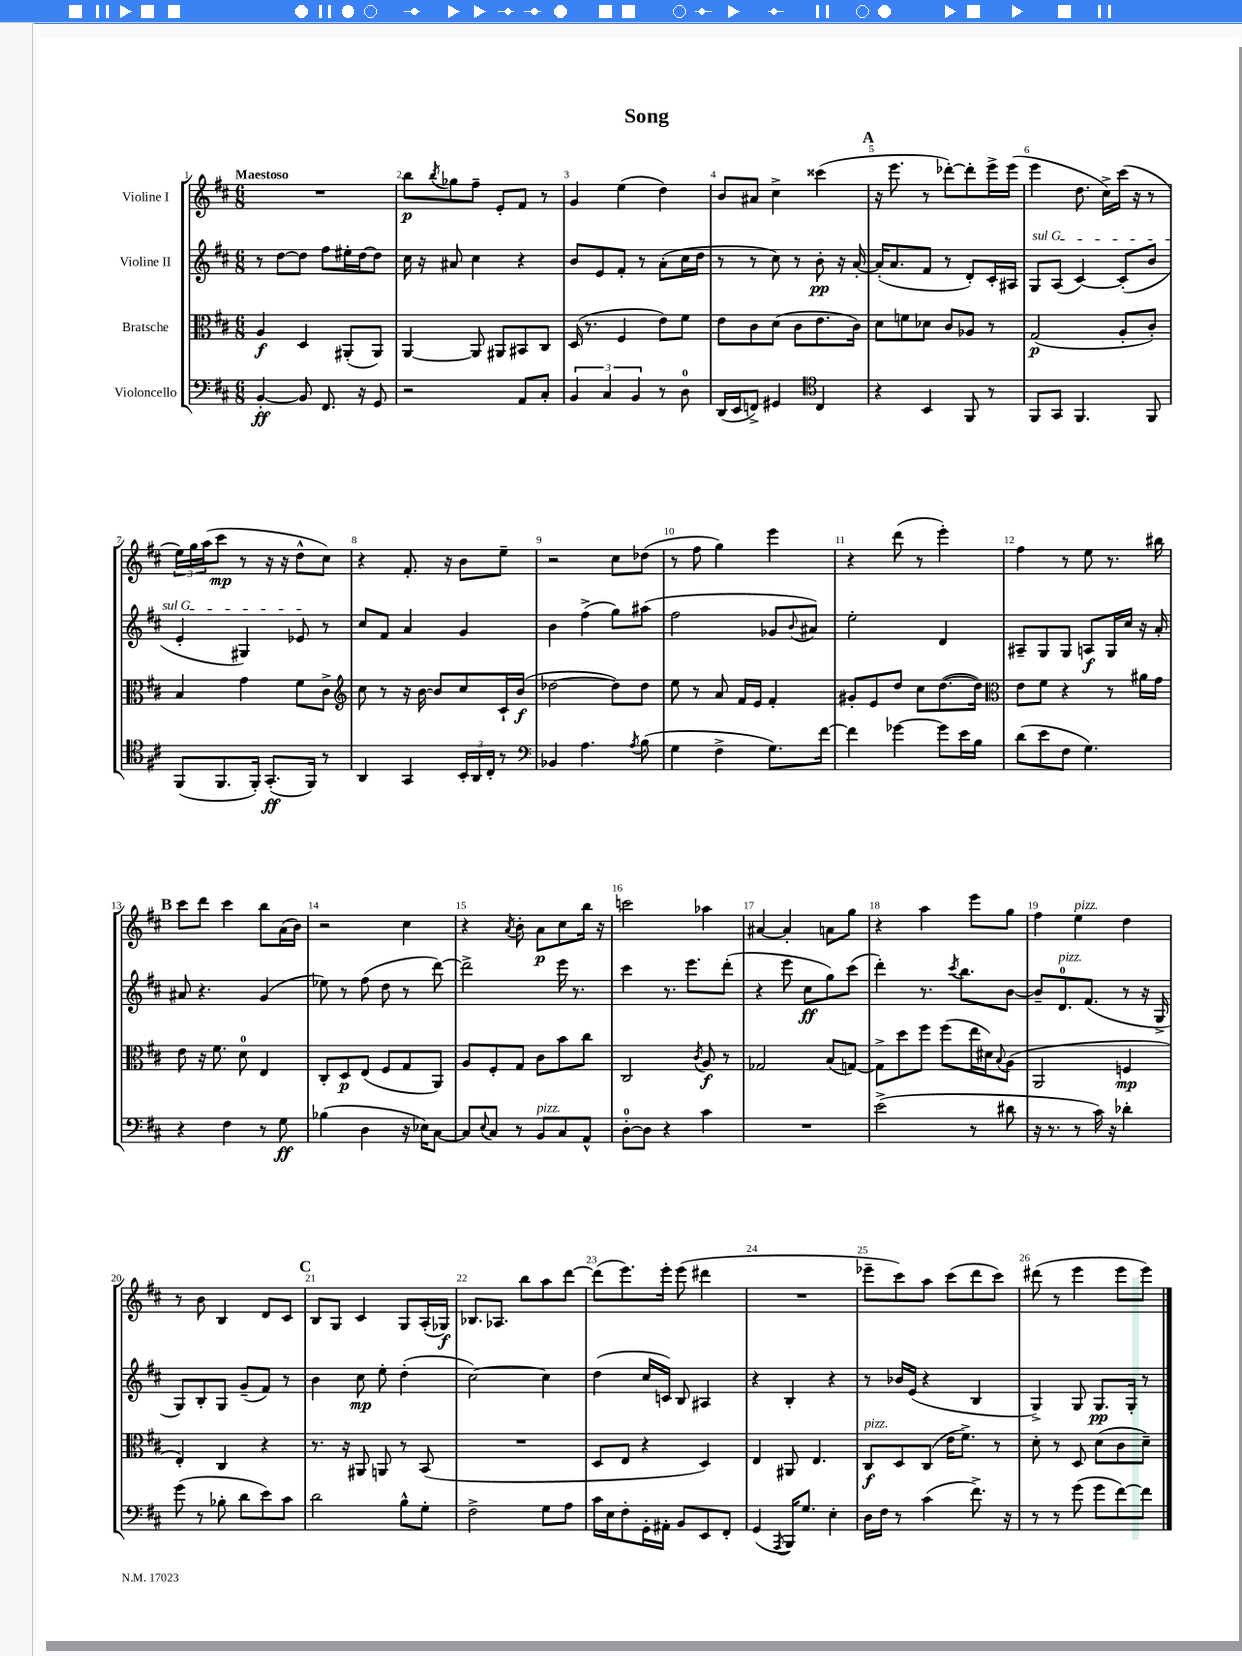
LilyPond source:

\header { title = "Song" }
<<
\new StaffGroup <<
\new Staff = "s0" \with { instrumentName = "Violine I" } {
    \clef treble \key d \major \numericTimeSignature \time 6/8 \tempo "Maestoso"
    R2. |
    b''8\p \acciaccatura { b''8 } ges''8 fis''8-- e'8-. fis'8 r8 |
    g'4 e''4( d''4) |
    b'8 ais'8 cis''4-> cisis'''4( |
    \mark \markup { \bold "A" } r16 e'''8. r8 des'''8~-.) des'''8-. e'''16-> e'''16( |
    e'''4 d''8. cis''16->) cis'''16( r16 r8 |
    \tuplet 3/2 { e''16) g''16 a''16( } cis'''8\mp r8 r16 r16 d''8-^ cis''8) |
    r4 fis'8.-. r16 b'8 e''8-- |
    r2 cis''8 des''8( |
    r8 fis''8 g''4) e'''4 |
    r4 d'''8( r8 e'''4-.) |
    fis''4 r8 e''8 r8. bis''16 |
    \mark \markup { \bold "B" } cis'''8 d'''8 cis'''4 b''8 a'16( b'16) |
    r2 cis''4 |
    r4 \acciaccatura { a'8 } b'8-. a'8\p cis''8 b''16 r16 |
    c'''2 aes''4 |
    ais'4~ ais'4-. a'8 g''8 |
    r4 a''4 e'''8 g''8 |
    fis''4 e''4^\markup { \italic "pizz." } d''4 |
    r8 b'8 b4 d'8 cis'8 |
    \mark \markup { \bold "C" } b8 g8 cis'4 g8 a16-.( ges16\f) |
    bes8. aes8. b''8 a''8 d'''8~ |
    d'''8( e'''8.) e'''16-. e'''8( dis'''4 |
    R2. |
    ees'''8-- cis'''8) a''8 cis'''8( d'''8 cis'''8) |
    dis'''8( r8 e'''4 e'''8 e'''8) \bar "|." |
}
\new Staff = "s1" \with { instrumentName = "Violine II" } {
    \clef treble \key d \major \numericTimeSignature \time 6/8
    r8 d''8~ d''8 fis''8 eis''16-. d''16~ d''8 |
    cis''16 r16 ais'8 cis''4 r4 |
    b'8 e'8 fis'8-. r8 a'8-.( cis''16 d''16 |
    r8 r8 cis''8) r8 b'8-.\pp r16 a'16~-. |
    \mark \markup { \bold "A" } a'16-.( a'8. fis'8 r8 d'8-.) cis'16-. ais16 |
    \once \override TextSpanner.bound-details.left.text = \markup { \italic "sul G" } g8\startTextSpan a8( cis'4~) cis'8-.( b'8 |
    e'4-. gis4) ees'8\stopTextSpan r8 |
    cis''8 fis'8 a'4 g'4 |
    b'4 fis''4->( g''8) ais''8( |
    fis''2 ges'8 \appoggiatura { b'8 } ais'8) |
    e''2-. d'4 |
    ais8-- g8 g8 a8\f g16 cis''16 r16 a'16-. |
    \mark \markup { \bold "B" } ais'8 r4. g'4( |
    ees''8) r8 fis''8( d''8 r8 d'''8~) |
    d'''2-> e'''16 r8. |
    cis'''4 r8. e'''8. d'''8-.( |
    r4 e'''8 cis''8\ff g''8) cis'''8( |
    d'''4-.) r8. \acciaccatura { cis'''8 } b''8. b'8~ |
    b'8-- d'8.-0^\markup { \italic "pizz." } fis'8.( r8 r16 g16-> |
    g8) b8-. g8 g'8--( fis'8) r8 |
    \mark \markup { \bold "C" } b'4 cis''8\mp e''8-. d''4-.( |
    cis''2~) cis''4 |
    d''4( cis''16 c'16) b8 ais4 |
    r4 b4-. r4 |
    r8 bes'16 e'16( r4 b4 |
    g4->) g8 g8.\pp g16-. r8 \bar "|." |
}
\new Staff = "s2" \with { instrumentName = "Bratsche" } {
    \clef alto \key d \major \numericTimeSignature \time 6/8
    a4\f d4 ais,8-.( ais,8) |
    a,4~ a,8 ais,8 bis,8 cis8 |
    d16( r8. fis4 e'8) fis'8 |
    e'8 cis'8 d'8( cis'8 e'8. cis'16) |
    \mark \markup { \bold "A" } d'8 f'8 des'8 cis'8 aes8 r8 |
    g2\p( a8-. cis'8-.) |
    b4 g'4 fis'8 cis'8-> |
    \clef treble cis''8 r8 r16 b'16~ b'8 cis''8 cis'16-! b'16\f( |
    des''2~ des''8) des''8 |
    e''8 r8 a'8 fis'16 e'16 fis'4-. |
    gis'8-. e'8 d''8 cis''8 d''8.~( d''16) |
    \clef alto e'8 fis'8 r4 r8 ais'16 g'16 |
    \mark \markup { \bold "B" } e'8 r16 fis'8. d'8-0 e4 |
    cis8-. d8\p e8( fis8 g8 a,8) |
    a8 fis8-. g8 cis'8 b'8 cis''8 |
    cis2 \acciaccatura { cis'8 } a8\f r8 |
    ges2 b8( g8~) |
    g8-> d''8 fis''8 fis''8( e''16 dis'16) \appoggiatura { b8 } a8( |
    a,2 f4\mp |
    e4-.) cis4 r4 |
    \mark \markup { \bold "C" } r8. r16 ais,8 a,8 r8 b,8( |
    R2. |
    d8 e8 r4 d4) |
    e4 ais,8 e4. |
    cis8\f^\markup { \italic "pizz." } d8 cis8( e'16 fis'8.->) r8 |
    d'8-. r8 d8 d'8( cis'8 d'8--) \bar "|." |
}
\new Staff = "s3" \with { instrumentName = "Violoncello" } {
    \clef bass \key d \major \numericTimeSignature \time 6/8
    b,4~-.\ff b,8 fis,8. r16 g,8 |
    r2 a,8 cis8-. |
    \tuplet 3/2 { b,4 cis4 b,4 } r8 d8-0 |
    d,16( e,16 f,8->) gis,4 \clef tenor cis4 |
    \mark \markup { \bold "A" } r4 b,4 fis,8 r8 |
    fis,8 g,8 fis,4. fis,8 |
    fis,8( fis,8. fis,16-.) g,8.-.\ff( fis,16) r8 |
    a,4 g,4 \tuplet 3/2 { b,16-. a,16 cis16-. } r8 |
    \clef bass bes,4 a4. \acciaccatura { a8 } b8( |
    g4 fis4-> g8.) fis'16~ |
    fis'4 ges'4~ ges'8 e'16 b16 |
    d'8( e'8 fis8 g4.) |
    \mark \markup { \bold "B" } r4 fis4 r8 g8\ff |
    bes4( d4 r16 ees16) cis8~ |
    cis8 \appoggiatura { e8 } cis8 r8 b,8^\markup { \italic "pizz." } cis8 a,8-^ |
    d8-0~-. d8 r4 cis'4 |
    R2. |
    e'2->( r8 dis'8 |
    r16 r8. r8 cis'16) r16 des'4-. |
    g'8( r8 bes8-. d'8 e'8) cis'8 |
    \mark \markup { \bold "C" } d'2 b8-^ g8-. |
    fis2-> g8 a8 |
    cis'16 e16 fis8-. g,16-. ais,16-. b,8 e,8 fis,8-. |
    g,4( \acciaccatura { a,,8 } b,,16) g8. e4-. |
    d16 fis16 r8 cis'4( fis'8.->) r16 |
    r8 r8 g'8( g'8 fis'8~) fis'8 \bar "|." |
}
>>
>>
\layout { \context { \Score \override BarNumber.break-visibility = ##(#f #t #t) barNumberVisibility = #all-bar-numbers-visible } }
